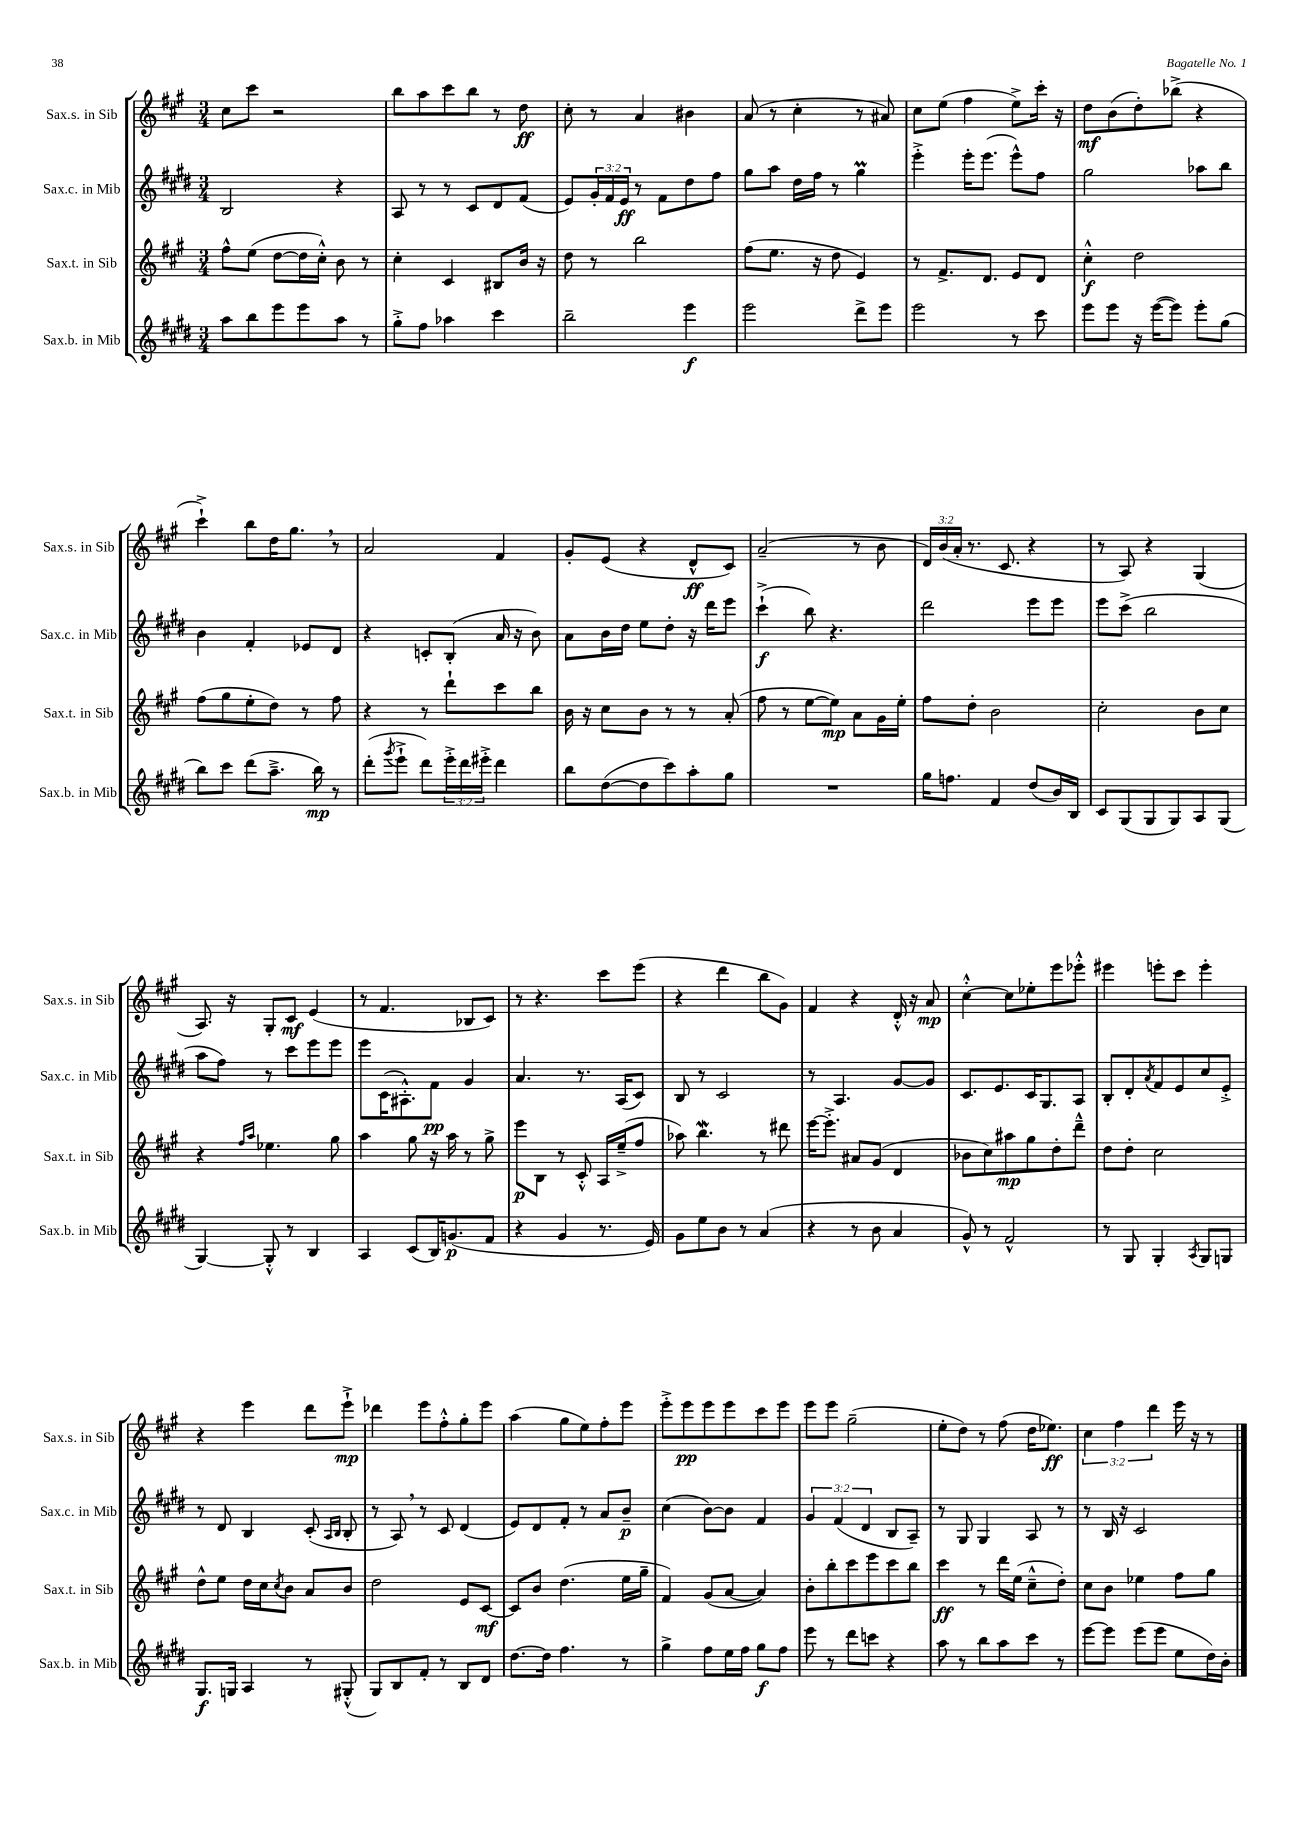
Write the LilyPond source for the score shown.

<<
\new StaffGroup <<
\new Staff = "s0" \with { instrumentName = "Sax.s. in Sib" shortInstrumentName = "Sax.s. in Sib" } {
    \clef treble \key a \major \numericTimeSignature \time 3/4 \override Staff.TupletNumber.text = #tuplet-number::calc-fraction-text
    cis''8 cis'''8 r2 |
    b''8 a''8 cis'''8 b''8 r8 d''8\ff |
    cis''8-. r8 a'4 bis'4 |
    a'8( r8 cis''4-. r8 ais'8) |
    cis''8 e''8( fis''4 e''8->) cis'''16-. r16 |
    d''8\mf b'8( d''8-.) bes''8->( r4 |
    cis'''4-!->) b''8 d''16 gis''8. \breathe r8 |
    a'2 fis'4 |
    gis'8-. e'8( r4 d'8-^\ff cis'8) |
    a'2--( r8 b'8 |
    \tuplet 3/2 { d'16) b'16( a'16-. } r8. cis'8. r4 |
    r8 a8) r4 gis4( |
    a8.) r16 gis8-. cis'8\mf e'4( |
    r8 fis'4. bes8 cis'8) |
    r8 r4. cis'''8 e'''8( |
    r4 d'''4 b''8 gis'8) |
    fis'4 r4 d'16-.-^ r16 a'8\mp |
    cis''4~-.-^ cis''8 ees''8-. e'''8 ees'''8-.-^ |
    eis'''4 e'''8-. cis'''8 e'''4-. |
    r4 e'''4 d'''8 e'''8-!->\mp |
    des'''4 e'''8 fis''8-.-^ gis''8-. e'''8 |
    a''4( gis''8 e''8) fis''8-. e'''8 |
    e'''8-.-> e'''8\pp e'''8 e'''8 cis'''8 e'''8 |
    e'''8 e'''8 gis''2--( |
    e''8-. d''8) r8 fis''8( d''16 ees''8.\ff) |
    \tuplet 3/2 { cis''4 fis''4 d'''4 } e'''16 r16 r8 \bar "|." |
}
\new Staff = "s1" \with { instrumentName = "Sax.c. in Mib" shortInstrumentName = "Sax.c. in Mib" } {
    \clef treble \key e \major \numericTimeSignature \time 3/4 \override Staff.TupletNumber.text = #tuplet-number::calc-fraction-text
    b2 r4 |
    a8 r8 r8 cis'8 dis'8 fis'8( |
    e'8) \tuplet 3/2 { gis'16-. fis'16 e'16\ff } r8 fis'8 dis''8 fis''8 |
    gis''8 a''8 dis''16 fis''16 r8 gis''4\prall |
    e'''4-.-> e'''16-. e'''8.( e'''8-^) fis''8 |
    gis''2 aes''8 b''8 |
    b'4 fis'4-. ees'8 dis'8 |
    r4 c'8-. b8-.( a'16 r16 b'8) |
    a'8 b'16 dis''16 e''8 dis''8-. r16 dis'''16 e'''8 |
    cis'''4-!->\f( b''8) r4. |
    dis'''2 e'''8 e'''8 |
    e'''8 cis'''8->( b''2 |
    a''8 fis''8) r8 cis'''8 e'''8 e'''8 |
    e'''8 cis'16( ais8.-.-^) fis'8\pp gis'4 |
    a'4. r8. a16( cis'8) |
    b8 r8 cis'2 |
    r8 a4. gis'8~ gis'8 |
    cis'8. e'8. cis'16 gis8. a8 |
    b8-. dis'8-. \acciaccatura { a'8 } fis'8 e'8 cis''8 e'8-.-> |
    r8 dis'8 b4 cis'8-.( \grace { a16 b16 } b8-. |
    r8 a8) \breathe r8 cis'8 dis'4( |
    e'8) dis'8 fis'8-. r8 a'8 b'8--\p |
    cis''4( b'8~) b'8 fis'4 |
    \tuplet 3/2 { gis'4 fis'4( dis'4 } b8 a8--) |
    r8 gis8 gis4 a8 r8 |
    r8 b16 r16 cis'2 \bar "|." |
}
\new Staff = "s2" \with { instrumentName = "Sax.t. in Sib" shortInstrumentName = "Sax.t. in Sib" } {
    \clef treble \key a \major \numericTimeSignature \time 3/4
    fis''8-^ e''8( d''8~ d''16 cis''16-.-^) b'8 r8 |
    cis''4-. cis'4 bis8 b'16 r16 |
    d''8 r8 b''2 |
    fis''8( e''8. r16 d''8 e'4) |
    r8 fis'8.-> d'8. e'8 d'8 |
    cis''4-.-^\f d''2 |
    fis''8( gis''8 e''8-. d''8) r8 fis''8 |
    r4 r8 d'''8-! cis'''8 b''8 |
    b'16 r16 cis''8 b'8 r8 r8 a'8-.( |
    fis''8 r8 e''8~ e''8\mp) a'8 gis'16 e''16-. |
    fis''8 d''8-. b'2 |
    cis''2-. b'8 cis''8 |
    r4 \grace { fis''16 a''16 } ees''4. gis''8 |
    a''4 gis''8 r16 a''16 r8 gis''8-> |
    e'''8\p b8 r8 cis'8-.-^ a16 e''16--->( fis''8 |
    aes''8) b''4.\mordent r8 dis'''8 |
    e'''16~ e'''8.-.-> ais'8 gis'8( d'4 |
    bes'8 cis''8) ais''8\mp gis''8 d''8-. d'''8---^ |
    d''8 d''8-. cis''2 |
    d''8-^ e''8 d''16 cis''16 \acciaccatura { cis''8 } b'8 a'8 b'8 |
    d''2 e'8 cis'8~\mf |
    cis'8 b'8 d''4.( e''16 gis''16-- |
    fis'4) gis'8( a'8~ a'4) |
    b'8-. b''8-. cis'''8 e'''8 cis'''8 b''8 |
    cis'''4\ff r8 d'''16 e''16( cis''8---^ d''8-.) |
    cis''8 b'8 ees''4 fis''8 gis''8 \bar "|." |
}
\new Staff = "s3" \with { instrumentName = "Sax.b. in Mib" shortInstrumentName = "Sax.b. in Mib" } {
    \clef treble \key e \major \numericTimeSignature \time 3/4 \override Staff.TupletNumber.text = #tuplet-number::calc-fraction-text
    a''8 b''8 e'''8 e'''8 a''8 r8 |
    gis''8-.-> fis''8 aes''4 cis'''4 |
    b''2-- e'''4\f |
    e'''2 dis'''8-> e'''8 |
    e'''2 r8 cis'''8 |
    e'''8 e'''8 r16 e'''16~( e'''8) e'''8-. gis''8( |
    b''8) cis'''8 dis'''8( a''8.---> b''16\mp) r8 |
    dis'''8-.( \acciaccatura { gis'''8 } e'''8-!-> dis'''8) \tuplet 3/2 { e'''16-.-> dis'''16 eis'''16-.-> } dis'''4 |
    b''8 dis''8~( dis''8 cis'''8) a''8-. gis''8 |
    R2. |
    gis''16 f''8. fis'4 dis''8( b'16) b16 |
    cis'8 gis8( gis8 gis8) a8 gis8( |
    gis4~) gis8-.-^ r8 b4 |
    a4 cis'8( b16) g'8.\p( fis'8 |
    r4 gis'4 r8. e'16) |
    gis'8 e''8 b'8 r8 a'4( |
    r4 r8 b'8 a'4 |
    gis'8-^) r8 fis'2-^ |
    r8 gis8 gis4-. \acciaccatura { a8 } gis8 g8 |
    gis8.\f g16 a4 r8 gis8-.-^( |
    gis8) b8 fis'8-. r8 b8 dis'8 |
    dis''8.~ dis''16 fis''4. r8 |
    gis''4-> fis''8 e''16 fis''16 gis''8\f fis''8 |
    e'''8 r8 dis'''8 c'''8 r4 |
    a''8 r8 b''8 a''8 cis'''8 r8 |
    e'''8~ e'''8 e'''8( e'''8 e''8 dis''16) b'16-. \bar "|." |
}
>>
>>
\layout { \context { \Score \remove "Bar_number_engraver" } }
